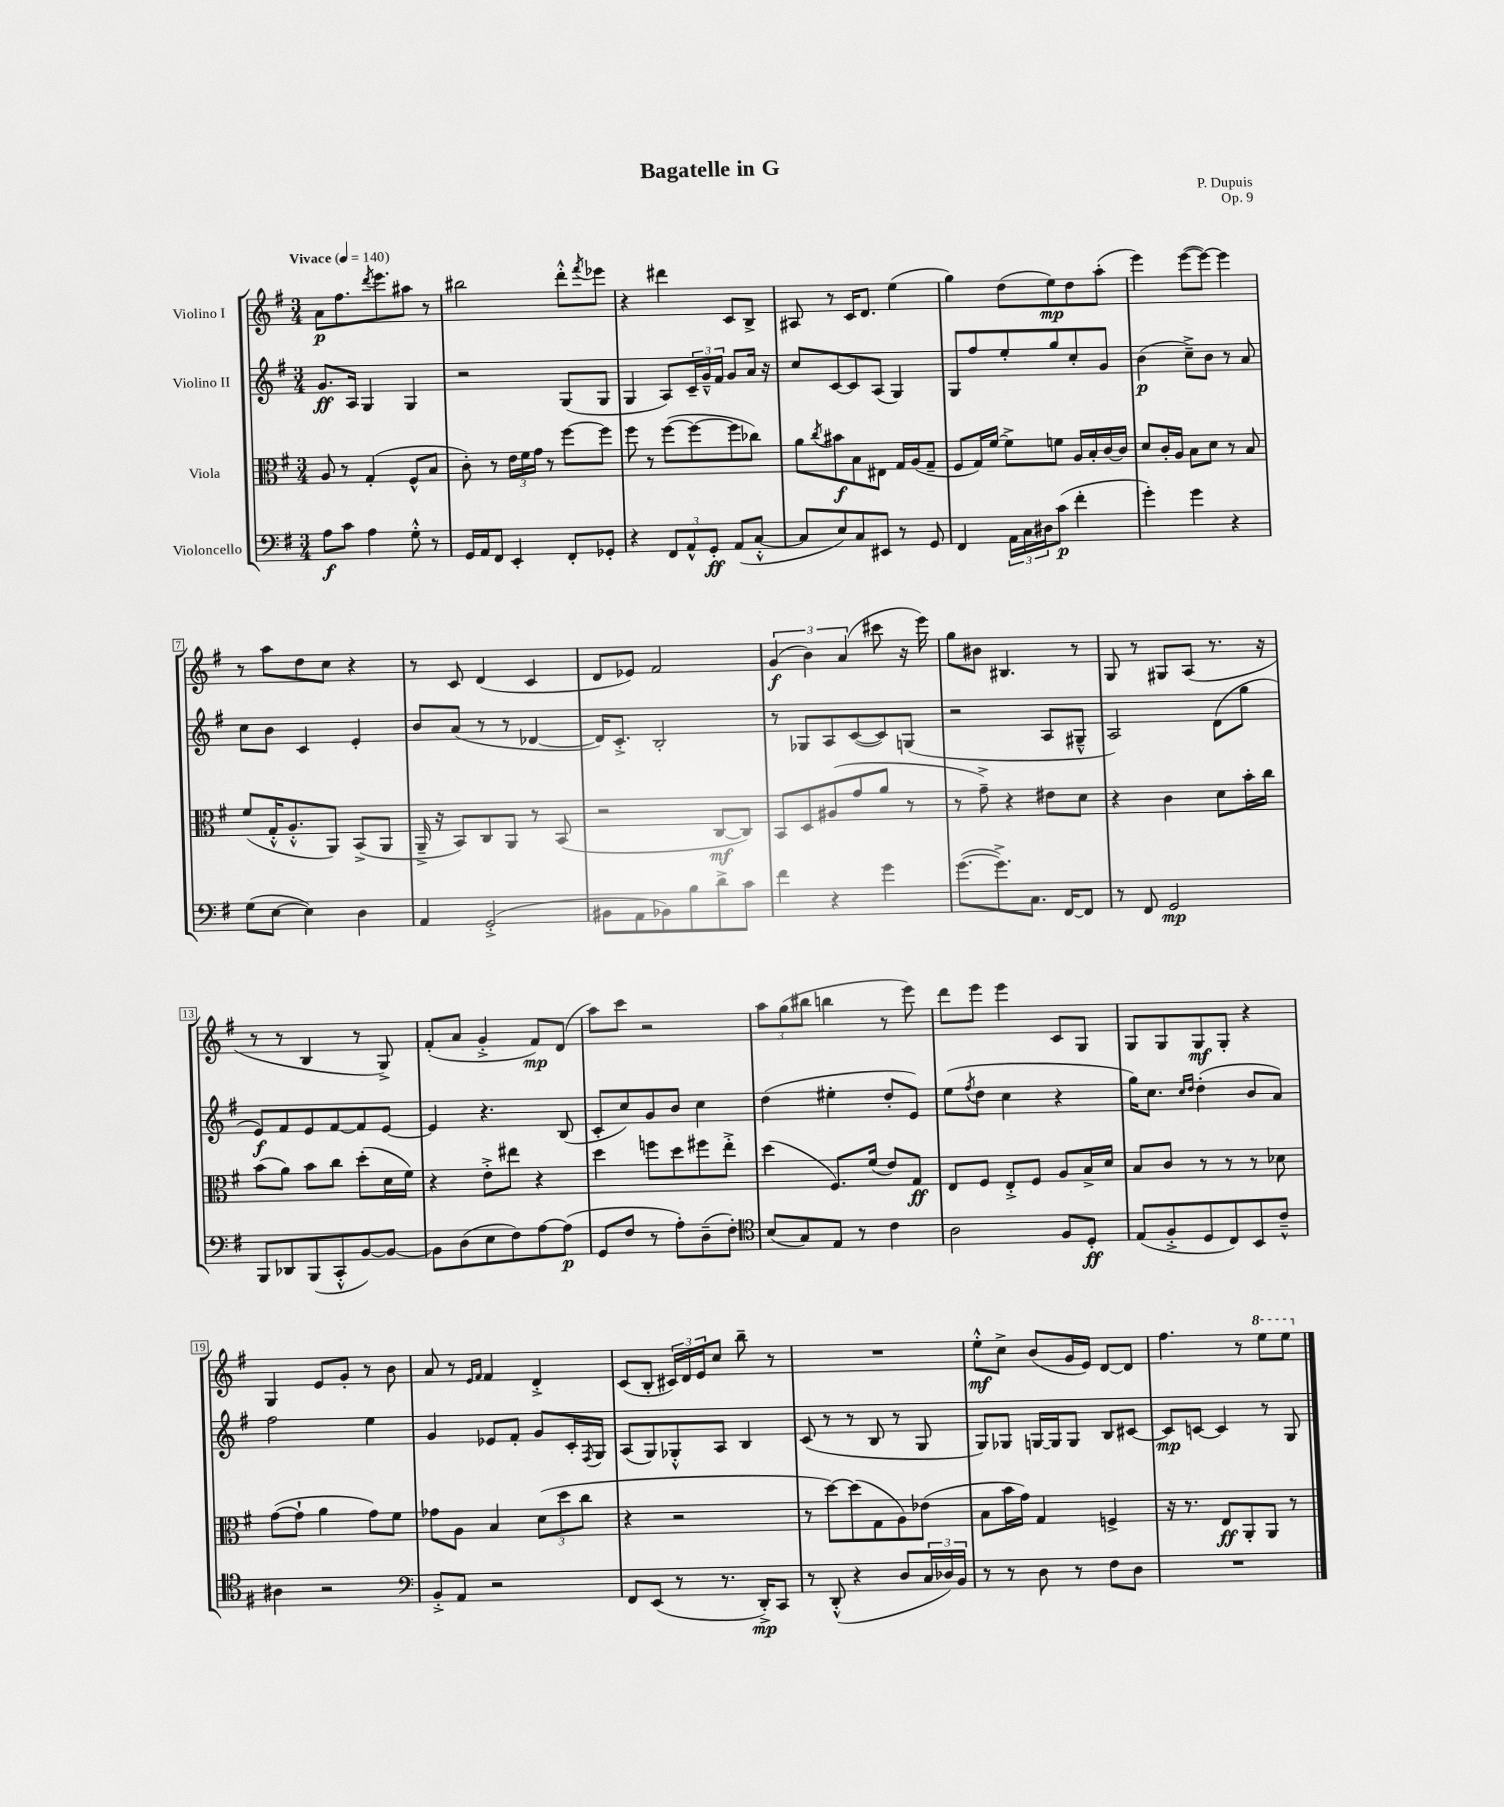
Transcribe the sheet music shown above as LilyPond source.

\header { title = "Bagatelle in G" composer = "P. Dupuis" opus = "Op. 9" }
<<
\new StaffGroup <<
\new Staff = "s0" \with { instrumentName = "Violino I" } {
    \clef treble \key g \major \numericTimeSignature \time 3/4 \tempo "Vivace" 4 = 140
    a'8\p fis''8. \acciaccatura { d'''8 } e'''8. ais''8 r8 |
    bis''2 d'''8-.-^ \acciaccatura { fis'''8 } ees'''8 |
    r4 dis'''4 c'8 b8-> |
    ais8 r8 c'16 d'8. e''4( |
    g''4) d''8( e''8\mp) d''8 a''8-.( |
    e'''4) e'''8~( e'''8~) e'''4 |
    r8 a''8 d''8 c''8 r4 |
    r8 c'8 d'4( c'4 |
    d'8 ees'8) fis'2 |
    \tuplet 3/2 { g'4\f( b'4) a'4( } cis'''8 r16 e'''16) |
    g''8 bis'8 bis4. r8 |
    g8 r8 gis8 a8( r8. r16 |
    r8 r8 b4 r8 g8->) |
    fis'8-.( a'8 g'4-.-> fis'8\mp) d'8( |
    a''8) c'''8 r2 |
    \tuplet 3/2 { a''8 g''8( bis''8 } b''4 r8 e'''8) |
    d'''8 e'''8 e'''4 c'8 g8 |
    g8 g8 g8\mf g8-. r4 |
    g4 e'8 g'8-. r8 b'8 |
    a'8 r8 \grace { e'16 fis'16 } fis'4 d'4-.-> |
    c'8( b8-. \tuplet 3/2 { cis'16) d'16 e'16 } c''8 b''8-- r8 |
    R2. |
    e''8-.-^\mf c''8-> b'8( g'16 e'16) d'8~ d'8 |
    fis''4. r8 \ottava #1 e'''8 e'''8 \ottava #0 \bar "|." |
}
\new Staff = "s1" \with { instrumentName = "Violino II" } {
    \clef treble \key g \major \numericTimeSignature \time 3/4
    g'8.\ff a16 g4 g4 |
    r2 g8( g8 |
    g4 a8) \tuplet 3/2 { c'16-- g'16---^ fis'16 } g'8 a'16 r16 |
    c''8 c'8~ c'8 a8( g4) |
    g8 fis''8 e''8-. g''8 c''8-. g'8 |
    b'4\p( c''8--->) b'8 r8 a'8 |
    c''8 b'8 c'4 e'4-. |
    b'8 a'8( r8 r8 des'4~ |
    des'16) c'8.-.-> b2-. |
    r8 ges8 a8 c'8~( c'8) g8( |
    r2 a8 gis8---^ |
    a2) d'8( g''8 |
    e'8\f) fis'8 e'8 fis'8~ fis'8 e'8~ |
    e'4 r4. b8( |
    c'8-. c''8) g'8 b'8 c''4 |
    d''4( eis''4-. d''8-. e'8) |
    e''8( \acciaccatura { fis''8 } d''8 c''4 r4 |
    g''16) c''8. \grace { c''16 d''16 } d''4-.( b'8 a'8) |
    fis''2 e''4 |
    g'4 ees'8 fis'8-. g'8 c'16-. \acciaccatura { fis8 } g16 |
    a8( g8) ges8-.-^ a8 b4 |
    c'8( r8 r8 b8 r8 g8 |
    g8) ges8 g16~ g16 g8 b8 cis'8~ |
    cis'8\mp c'8~ c'4 r8 g8 \bar "|." |
}
\new Staff = "s2" \with { instrumentName = "Viola" } {
    \clef alto \key g \major \numericTimeSignature \time 3/4
    a8 r8 g4-.( fis8-^ b8 |
    c'8-.) r8 \tuplet 3/2 { e'16 fis'16 g'16 } r8 fis''8~ fis''8 |
    fis''8 r8 fis''8~( fis''8~ fis''8 ces''8) |
    a'8 \acciaccatura { c''8 } bis'8\f b8 eis8 g16 a16( g8-- |
    fis8 g16) fis'16~ fis'8-> f'8 a16 b16-. c'16~ c'16 |
    d'8 c'16-. a16 b8 d'8 r8 b8 |
    fis'8( g16-.-^ a8.-.-^ a,8) b,8->( a,8 |
    a,16---> r16 b,8) c8 a,8 r8 b,8( |
    r2 c8~\mf c8) |
    b,8 d8 ais8( g'8 a'8 r8 |
    r8 g'8--->) r4 eis'8 d'8 |
    r4 c'4 d'8 b'16-. c''16 |
    b'8( a'8) b'8 c''8 d''8-.( d'16 fis'16) |
    r4 e'8-.-> eis''8 r4 |
    d''4 f''8 d''8 fis''8 e''8-.-> |
    d''4( fis8.) fis'16( e'8) g8\ff |
    e8 fis8 e8-.-> fis8 a8 b16-> d'16 |
    b8 c'8 r8 r8 r8 des'8 |
    g'8~( g'8-! a'4 g'8) fis'8 |
    ges'8 a8 b4 \tuplet 3/2 { d'8( d''8 c''8 } |
    r4 r2 |
    r8 d''8~) d''8( g8 a8) ees'8( |
    b8 b'16 g'16) g4 f4-> |
    r16 r8. e8\ff a,8-. a,8 r8 \bar "|." |
}
\new Staff = "s3" \with { instrumentName = "Violoncello" } {
    \clef bass \key g \major \numericTimeSignature \time 3/4
    a8\f c'8 a4 g8-.-^ r8 |
    g,16 a,16 fis,8 e,4-. fis,8-. ges,8-. |
    r4 \tuplet 3/2 { fis,8 a,8-^ g,8-.\ff } a,8( c8~-.-^ |
    c8 e8) c8 eis,8 r8 g,8 |
    fis,4 \tuplet 3/2 { a,16 c16 dis16 } c'8\p( fis'4-. |
    g'4-.) g'4 r4 |
    g8( e8~ e4) d4 |
    a,4 g,2-.->( |
    bis,8 a,8 bes,8) b8 d'8-> c'8 |
    fis'4 r4 g'4 |
    g'8.~( g'8.->) c8. fis,16~ fis,8 |
    r8 fis,8 g,2\mp |
    b,,8 des,8 b,,8( c,8-.-^ b,8~) b,8~ |
    b,8 d8( e8 fis8) a8~ a8\p( |
    g,8 fis8 r8 a8-.) d8--( fis8-.) |
    \clef tenor b8( g8) e8 r8 c'4 |
    a2 fis8 d8-.\ff |
    e8( fis8-.-> d8 c8) b,8 c'8---^ |
    ais4 r2 |
    \clef bass b,8-.-> a,8 r2 |
    fis,8 e,8( r8 r8. d,16-.->\mp) c,8 |
    r8 d,8-.-^( r4 d8 \tuplet 3/2 { c16 des16) b,16 } |
    r8 r8 d8 r8 fis8 d8 |
    R2. \bar "|." |
}
>>
>>
\layout { \context { \Score \override BarNumber.stencil = #(make-stencil-boxer 0.1 0.3 ly:text-interface::print) } }
